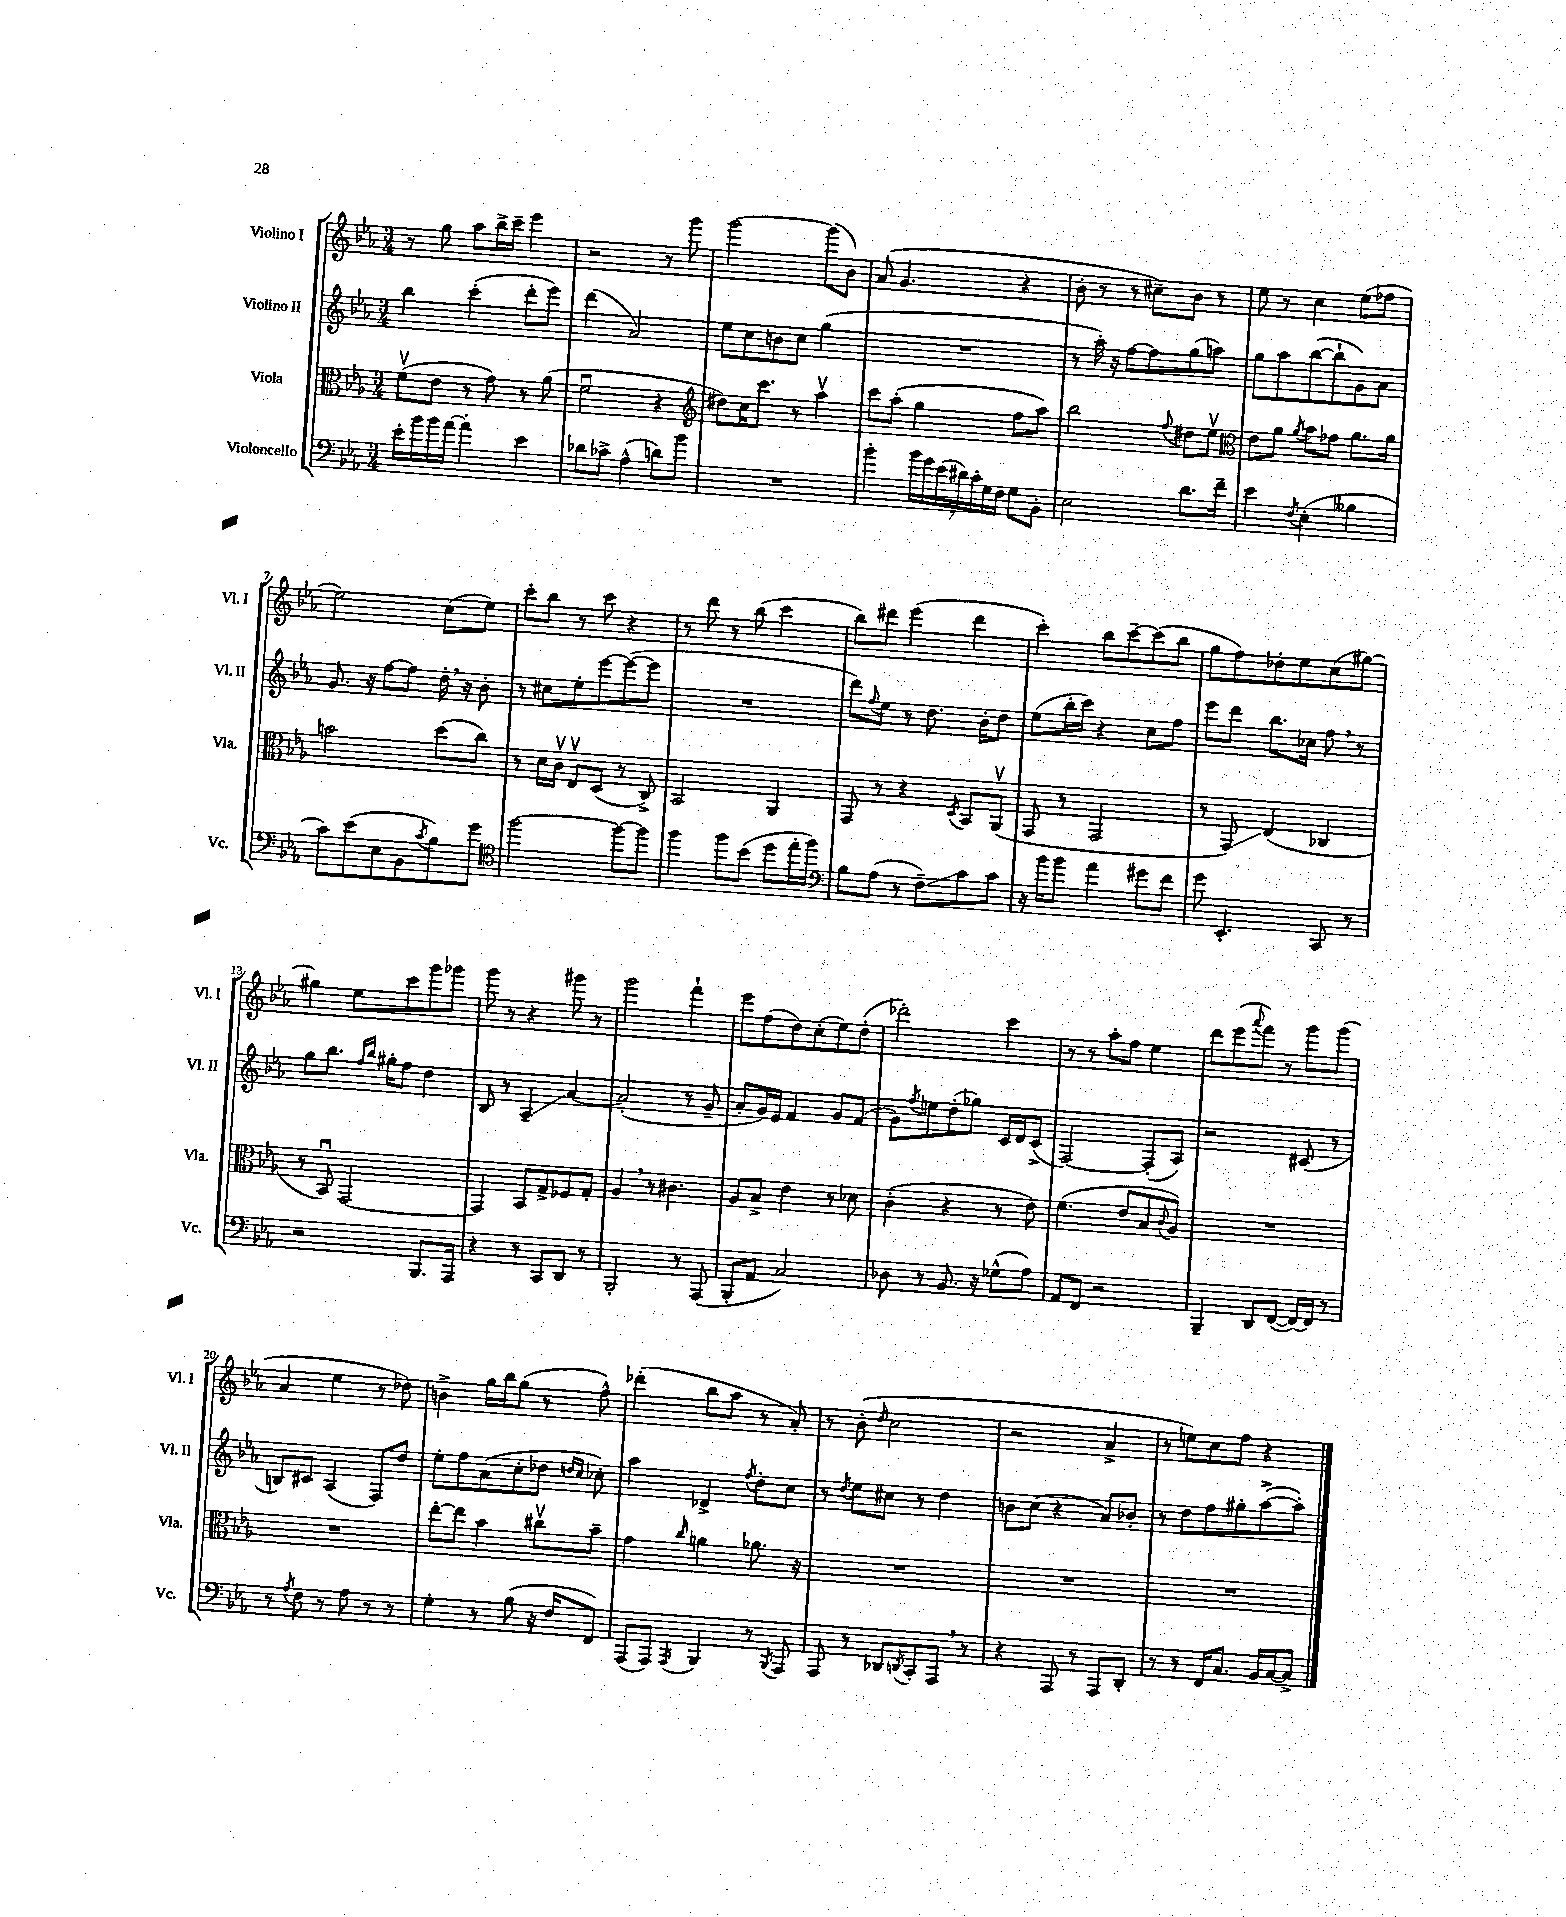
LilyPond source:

<<
\new StaffGroup <<
\new Staff = "s0" \with { instrumentName = "Violino I" shortInstrumentName = "Vl. I" } {
    \clef treble \key ees \major \numericTimeSignature \time 3/4
    r8 g''8 aes''8 bes''16-> c'''16-- ees'''4 |
    r2 r8 g'''8 |
    g'''2~ g'''8( bes'8) |
    aes'8( g'4. r4 |
    bes'8-. r8 r8 cis''8--) bes'8 r8 |
    ees''8 r8 c''4 ees''8( fes''8 |
    ees''2) c''8( ees''8) |
    c'''8-. bes''8 r8 c'''8 r4 |
    r8 d'''8 r8 bes''8( c'''4 |
    bes''8) dis'''8 ees'''4( dis'''4 |
    c'''4-.) bes''8 c'''8~-- c'''8( bes''8 |
    g''8 f''8) des''8-. ees''8 c''8( gis''8~) |
    gis''4 ees''8 c'''8 g'''8 ges'''8 |
    g'''8 r8 r4 gis'''8 r8 |
    g'''2 f'''4-! |
    ees'''8 f''8( d''8) c''8-.( ees''8) d''8-.( |
    des'''2-.) c'''4 |
    r8 r8 aes''8-. f''8 ees''4 |
    d'''8 ees'''8( \appoggiatura { aes'''8 } f'''8) r8 g'''8 g'''8( |
    aes'4 ees''4 r8 des''8) |
    b'4-> g''16 bes''16 g''8( r8 f''8-^) |
    des'''4-.( bes''8 aes''8 r8 aes'8-.) |
    r8 bes'8-.( \grace { d''16 } c''2 |
    r2 aes'4-> |
    r8 e''8) c''8 f''8 r4 \bar "|." |
}
\new Staff = "s1" \with { instrumentName = "Violino II" shortInstrumentName = "Vl. II" } {
    \clef treble \key ees \major \numericTimeSignature \time 3/4
    bes''4 c'''4-.( d'''8-. ees'''8) |
    d'''4( aes'2) |
    ees''8 c''8 b'8 c''8 g''4( |
    R2. |
    r8 aes''16-.) r16 f''8~ f''8 g''8( a''8) |
    g''8 aes''8 bes''8~( bes''8-! g'8) aes'8 |
    g'8. r16 f''8~ f''8 d''16-. \breathe r16 bes'8-. |
    r8 cis''8 ees''8-. ees'''8~ ees'''8~( ees'''8 |
    R2. |
    d'''8) \appoggiatura { f''8 } ees''8 r8 d''8. bes'16-. d''8 |
    ees''8( bes''16-. c'''16) r4 c''8 f''8 |
    ees'''8 d'''8 bes''8. ces''16 f''8 \breathe r8 |
    g''8 bes''8. \grace { f''16 bes''16 } gis''16-. f''8 d''4 |
    bes8 r8 aes4--\glissando aes'4~ |
    aes'2-.( r8 g'8-- |
    aes'8-. g'16) ees'16 f'4 g'8 f'8( |
    g'8) \acciaccatura { f''8 } e''8 d''8-.( ges''8) c'16 d'16 c'8->( |
    f2~) f8-.( aes8) |
    r2 cis'8( r8 |
    b8) cis'8 aes4( f8) d''8 |
    ees''8-. f''8 aes'8( c''8-. des''8 \grace { d''16 c''16 } ces''8-.) |
    aes''4 des'4-> \acciaccatura { f''8 } d''8-. c''8 |
    r8 \acciaccatura { d''8 } ees''8 cis''8 r8 d''4 |
    b'8 c''8( r4 aes'8) bes'8-. |
    r8 d''8 f''8 gis''8-. aes''8~->( aes''8-.) \bar "|." |
}
\new Staff = "s2" \with { instrumentName = "Viola" shortInstrumentName = "Vla." } {
    \clef alto \key ees \major \numericTimeSignature \time 3/4
    f'8\upbow( ees'8 r8 g'8) r8 aes'8( |
    f'2\downbow r4 |
    \clef treble dis''8) c''16 c'''8. r8 aes''4\upbow |
    c'''8 aes''8-.( g''4 f''8 aes''8) |
    bes''2 \appoggiatura { f''8 } dis''8 ees''8\upbow |
    \clef alto ees'8 aes'8 \acciaccatura { aes'8 } bes'8 ges'8 aes'8. aes'16 |
    b'2 d''8( c''8) |
    r8 d'16 c'16\upbow ees8\upbow d8( r8 c8->) |
    bes,2 aes,4 |
    g,8 r8 r4 \acciaccatura { d8 } bes,8 aes,8\upbow( |
    g,8 r8 g,2 |
    r8 g,8\glissando) ees4( ces4 |
    r8 bes,8\downbow) g,2~ |
    g,4 bes,8 g8-> fes8 g8-. |
    aes4 \breathe r8 cis'4. |
    aes8 bes8-> ees'4 r8 des'8 |
    c'4-.( r4 r8 ees'8) |
    f'4.( ees'8 bes8 \appoggiatura { c'8 } aes8) |
    R2. |
    R2. |
    ees''8~-. ees''8 bes'4 cis''8\upbow bes'8-- |
    g'4 \grace { c''16 } a'4 aes'8. r16 |
    R2. |
    R2. |
    R2. \bar "|." |
}
\new Staff = "s3" \with { instrumentName = "Violoncello" shortInstrumentName = "Vc." } {
    \clef bass \key ees \major \numericTimeSignature \time 3/4
    ees'16-. bes'16 bes'16 aes'16~ aes'4-. ees'4 |
    des'8 ces'8-> aes4-^( d'8) bes'8 |
    R2. |
    bes'4-. \tuplet 7/4 { bes'16 g'16 ees'16( dis'16) c'16-. g16 f16 } g8 bes,8-. |
    ees2 d'8. f'16-- |
    ees'4 \acciaccatura { f8 } ees4-.( beses4 |
    c'8) ees'8( ees8 bes,8 \acciaccatura { c'8 } bes8) g'8 |
    \clef tenor f''2~ f''8~ f''8 |
    f''4 f''8 bes'8( d''8 ees''16-. f''16) |
    \clef bass bes8 aes8( r8 f8--\glissando) c'8 c'8 |
    r16 bes'16 bes'8 aes'4 gis'8 f'8 |
    g'8 ees,4.-. c,8 r8 |
    r2 bes,,8. aes,,16 |
    r4 r8 c,8 d,8 r8 |
    bes,,2-. r8 aes,,8( |
    bes,,8-. aes,8 c2) |
    des8 r8 bes,8. r16 ges8-^( aes8) |
    aes,8 f,8 r2 |
    bes,,4-- d,8 f,8~( f,16~) f,16 r8 |
    r8 \acciaccatura { aes8 } f8 r8 aes8 r8 r8 |
    g4-. r8 bes8( r16 f16 f,8) |
    aes,,8( aes,,8) \acciaccatura { aes,,8 } bes,,4 r8 \acciaccatura { bes,,8 } aes,,8 |
    aes,,8 r8 des,8 \acciaccatura { d,8 } c,8-. aes,,8 \breathe r8 |
    r4 aes,,8 r8 aes,,8 d,8-. |
    r8 r8 f,16 c8. bes,16 c16~ c8-> \bar "|." |
}
>>
>>
